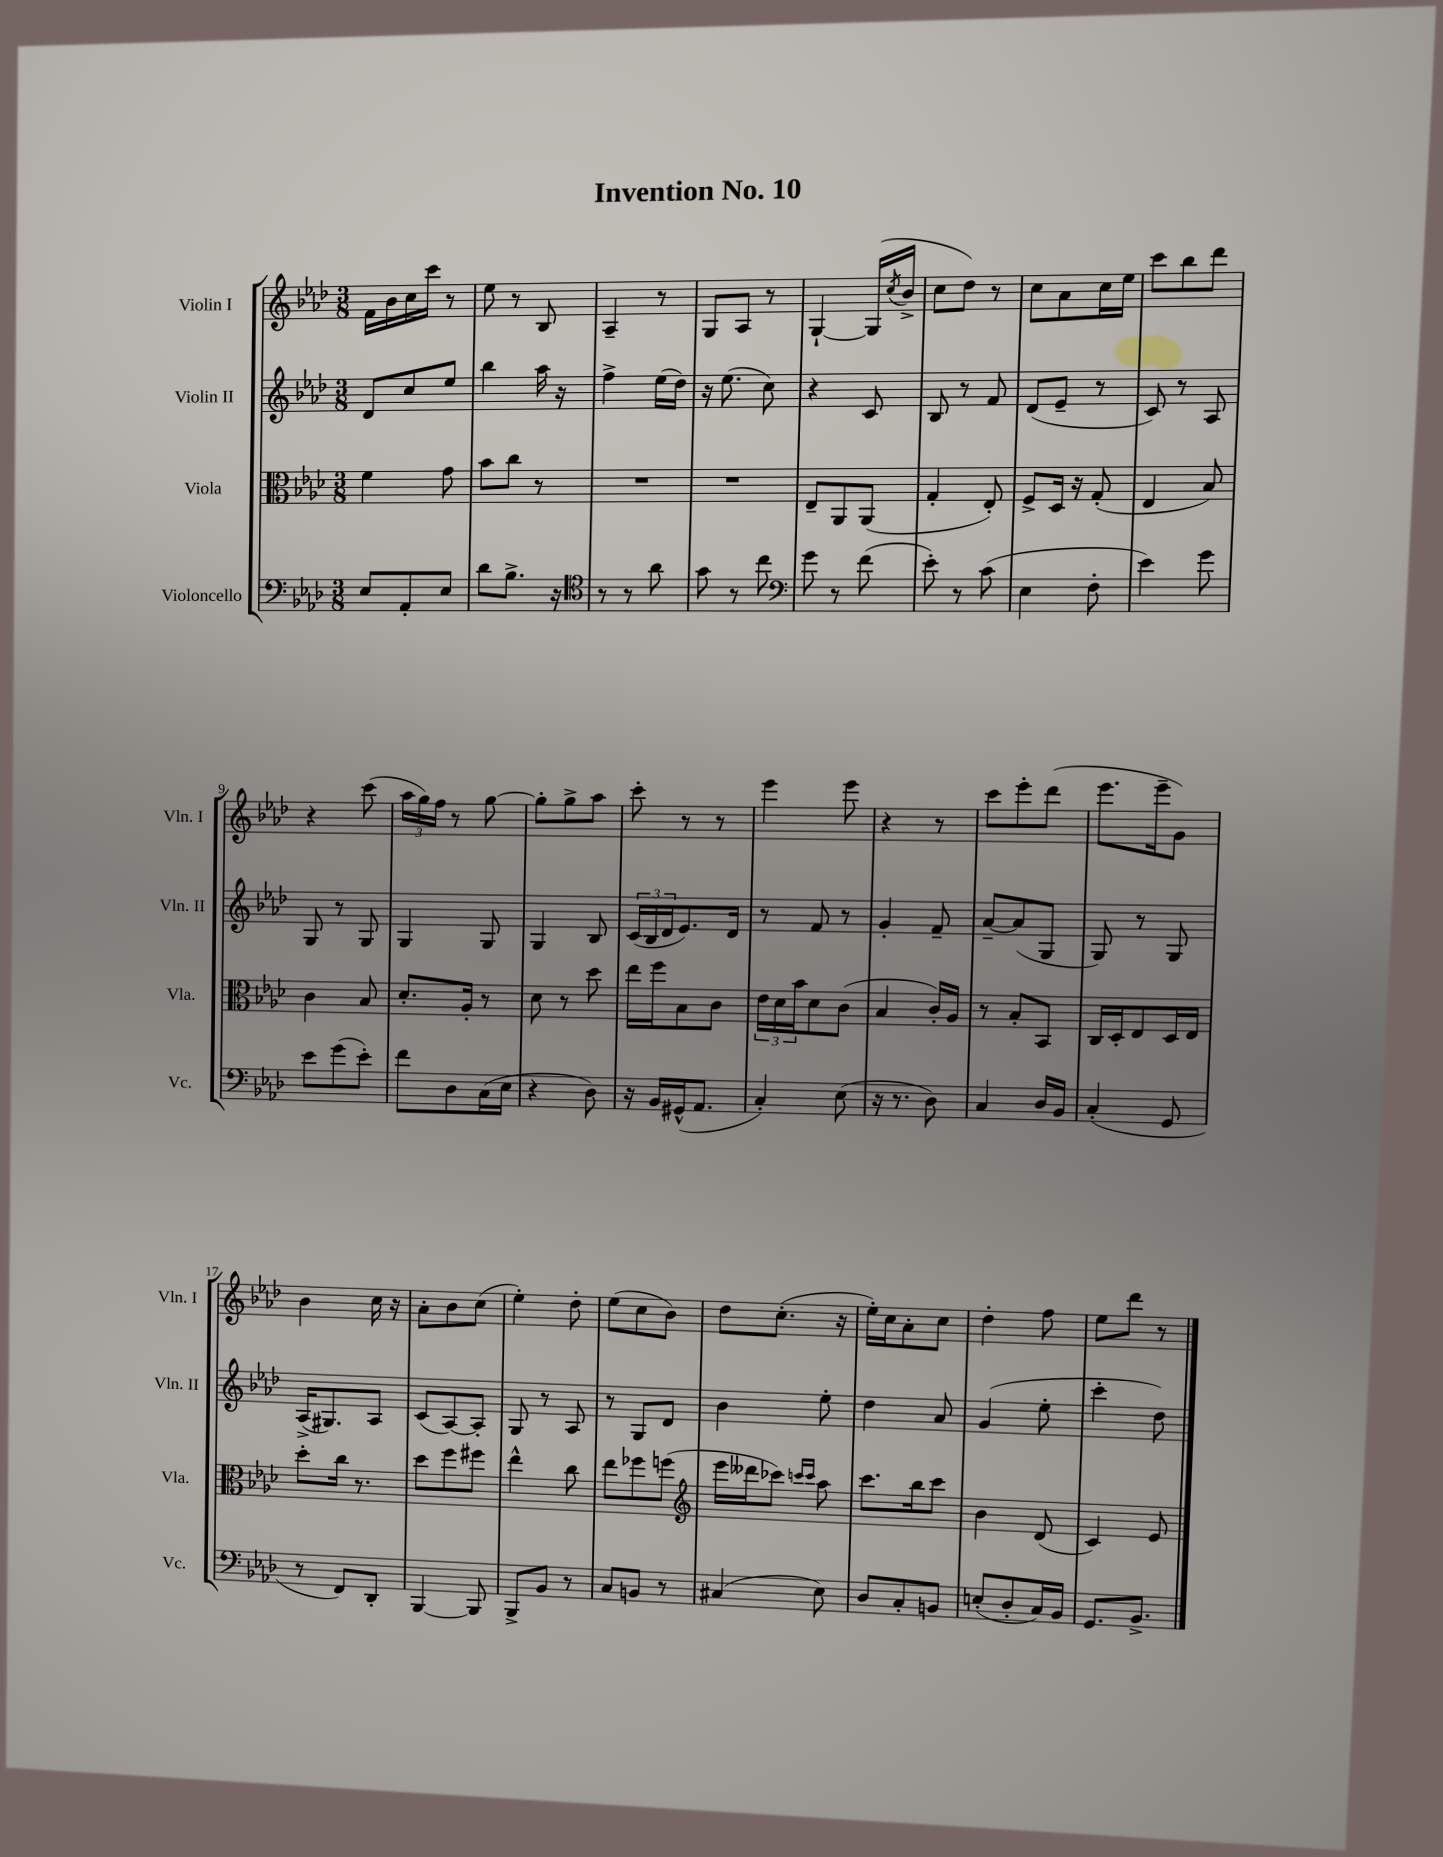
\header { title = "Invention No. 10" }
<<
\new StaffGroup <<
\new Staff = "s0" \with { instrumentName = "Violin I" shortInstrumentName = "Vln. I" } {
    \clef treble \key aes \major \numericTimeSignature \time 3/8
    f'16 bes'16 c''16 c'''16 r8 |
    ees''8 r8 bes8 |
    aes4-- r8 |
    g8 aes8 r8 |
    g4~-! g16( \acciaccatura { c''8 } bes'16-> |
    c''8 des''8) r8 |
    c''8 aes'8 c''16 ees''16 |
    c'''8 bes''8 des'''8 |
    r4 c'''8( |
    \tuplet 3/2 { aes''16 g''16) f''16 } r8 g''8~ |
    g''8-. g''8-> aes''8 |
    c'''8-. r8 r8 |
    ees'''4 ees'''8 |
    r4 r8 |
    c'''8 ees'''8-. des'''8( |
    ees'''8. ees'''16-- g'8) |
    bes'4 c''16 r16 |
    aes'8-. bes'8 c''8( |
    ees''4-.) des''8-. |
    ees''8( c''8 bes'8) |
    des''8 c''8.-.( r16 |
    ees''16-.) c''16 aes'8-. c''8 |
    des''4-. f''8 |
    ees''8 des'''8 r8 \bar "|." |
}
\new Staff = "s1" \with { instrumentName = "Violin II" shortInstrumentName = "Vln. II" } {
    \clef treble \key aes \major \numericTimeSignature \time 3/8
    des'8 c''8 ees''8 |
    bes''4 aes''16 r16 |
    f''4-> ees''16( des''16) |
    r16 ees''8.( c''8) |
    r4 c'8 |
    bes8 r8 f'8 |
    des'8( ees'8-- r8 |
    c'8) r8 aes8 |
    g8 r8 g8 |
    g4 g8 |
    g4 bes8 |
    \tuplet 3/2 { c'16( bes16 des'16 } ees'8.) des'16 |
    r8 f'8 r8 |
    g'4-. f'8-- |
    aes'8~-- aes'8( g8 |
    g8) r8 g8 |
    aes16->( gis8.) aes8 |
    c'8( aes8~) aes8-. |
    g8 r8 aes8 |
    r8 g8 des'8 |
    bes'4 ees''8-. |
    des''4 aes'8 |
    g'4( ees''8-. |
    c'''4-. des''8) \bar "|." |
}
\new Staff = "s2" \with { instrumentName = "Viola" shortInstrumentName = "Vla." } {
    \clef alto \key aes \major \numericTimeSignature \time 3/8
    f'4 g'8 |
    bes'8 c''8 r8 |
    R4. |
    R4. |
    ees8-- aes,8 aes,8( |
    g4-. ees8-.) |
    f8-> des16 r16 g8-.( |
    ees4 bes8) |
    c'4 bes8 |
    des'8.-. aes16-. r8 |
    des'8 r8 des''8 |
    ees''16 f''16 bes8 c'8 |
    \tuplet 3/2 { ees'16 des'16 bes'16 } des'8 c'8( |
    bes4 c'16-.) aes16 |
    r8 bes8-. bes,8 |
    c16 des16-. ees8 des16 ees16 |
    des''8-. c''16 r8. |
    des''8 f''8 fis''8 |
    ees''4-^ c''8 |
    ees''8 fes''8 f''8( |
    \clef treble ees'''16 deses'''16 ces'''8) \grace { c'''16 c'''16 } aes''8 |
    c'''8. bes''16 c'''8 |
    bes'4 des'8( |
    c'4) ees'8 \bar "|." |
}
\new Staff = "s3" \with { instrumentName = "Violoncello" shortInstrumentName = "Vc." } {
    \clef bass \key aes \major \numericTimeSignature \time 3/8
    ees8 aes,8-. ees8 |
    des'8 bes8.-> r16 |
    \clef tenor r8 r8 aes'8 |
    g'8 r8 c''8 |
    \clef bass g'8 r8 f'8( |
    ees'8-.) r8 c'8( |
    ees4 f8-. |
    ees'4) g'8 |
    ees'8 g'8( ees'8-.) |
    f'8 des8 c16( ees16 |
    r4 des8) |
    r16 bes,16 gis,16-^( aes,8. |
    c4-.) ees8( |
    r16 r8. des8) |
    c4 des16 bes,16 |
    c4-.( g,8 |
    r8 f,8) des,8-. |
    bes,,4~ bes,,8 |
    bes,,8-> bes,8 r8 |
    c8 b,8 r8 |
    cis4( ees8) |
    des8 c8-. b,8 |
    e8-.( des8-. c16) bes,16 |
    g,8. bes,8.-> \bar "|." |
}
>>
>>
